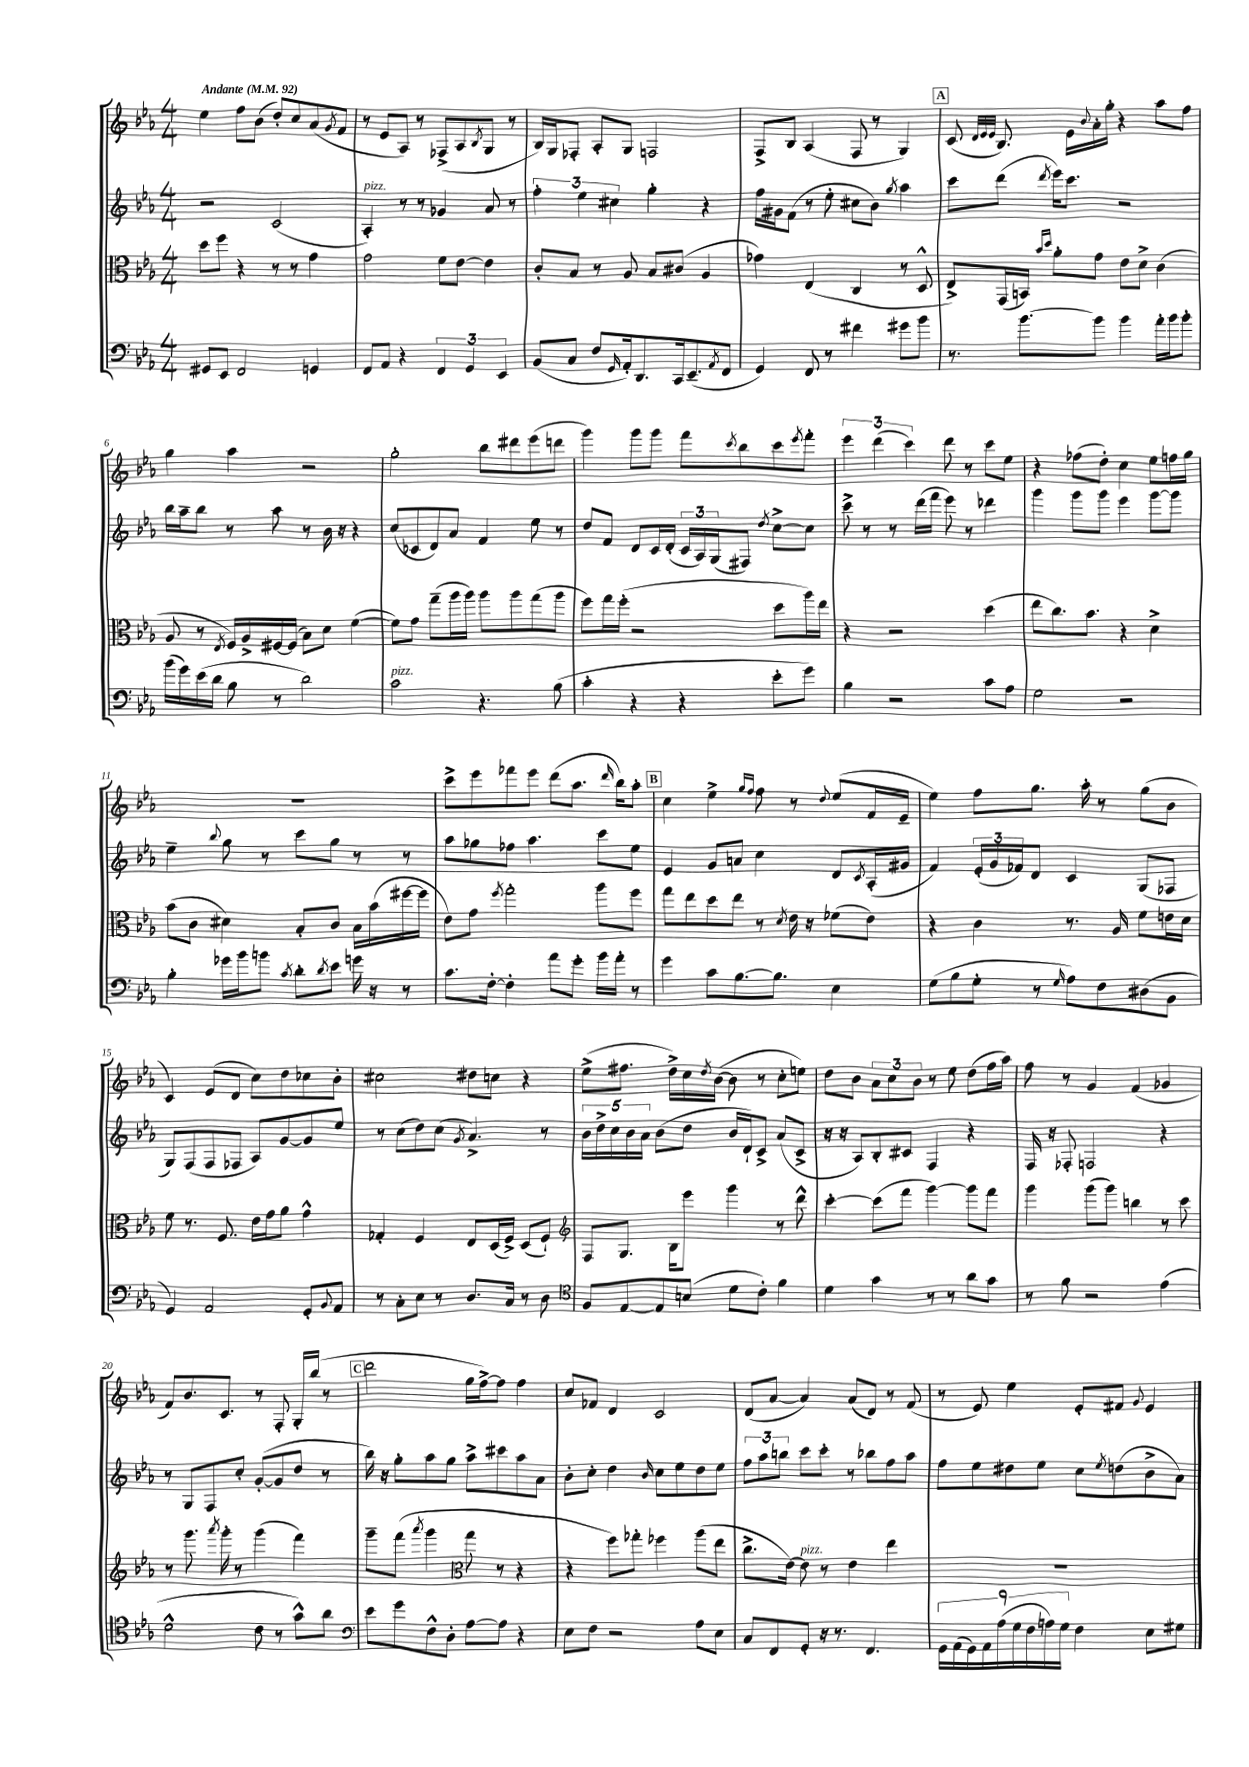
<<
\new StaffGroup <<
\new Staff = "s0" {
    \clef treble \key ees \major \numericTimeSignature \time 4/4 \tempo "Andante" 4 = 92
    ees''4 f''8 bes'8( d''8-.) c''8 aes'8( \acciaccatura { g'8 } f'8 |
    r8 ees'8 aes8) r8 fes8->( aes8 \acciaccatura { bes8 } g8 r8 |
    bes16) g16 fes8-. aes8-. g8 f2 |
    f8-> bes8 aes4( f8 r8 g4) |
    \mark \markup { \box "A" } c'8( \grace { d'32 ees'32 ees'32 } bes8.) ees'16 \appoggiatura { bes'8 } aes'16-. g''16-. r4 aes''8 f''8 |
    g''4 aes''4 r2 |
    g''2-. bes''8 dis'''8 ees'''8( d'''8 |
    g'''4) g'''8 g'''8 f'''8 \acciaccatura { c'''8 } bes''8 c'''8 \acciaccatura { ees'''8 } f'''8-. |
    \tuplet 3/2 { ees'''4 d'''4( c'''4) } d'''8 r8 c'''8 ees''8 |
    r4 fes''8( d''8-.) c''4 ees''8 f''16 g''16 |
    R1 |
    c'''8-> ees'''8 fes'''8 ees'''8 d'''8( aes''8. \grace { d'''16 } bes''16) aes''8-. |
    \mark \markup { \box "B" } c''4 ees''4-> \grace { g''16 f''16 } f''8 r8 \appoggiatura { d''8 } ees''8( f'16 ees'16-- |
    ees''4) f''8 g''8. aes''16-. r8 g''8( bes'8 |
    c'4) ees'8( d'8 c''8) d''8 ces''8 bes'8-. |
    cis''2 dis''8 c''8 r4 |
    ees''8->( fis''8. d''16->) c''16 \acciaccatura { d''8 } bes'16~( bes'8 r8 c''8-. e''8) |
    d''8 bes'8 \tuplet 3/2 { aes'8 c''8 bes'8 } r8 ees''8 d''8( f''16 aes''16) |
    f''8 r8 g'4 f'4( ges'4 |
    f'8) bes'8. c'8. r8 f8-. g16-. bes''16( r8 |
    \mark \markup { \box "C" } d'''2 g''16 f''16~->) f''8 f''4 |
    c''8 fes'8 d'4 c'2 |
    d'8( aes'8~ aes'4) aes'8( d'8) r8 f'8( |
    r8 ees'8) ees''4 ees'8-. fis'8 \appoggiatura { g'8 } ees'4 \bar "|." |
}
\new Staff = "s1" {
    \clef treble \key ees \major \numericTimeSignature \time 4/4
    r2 c'2( |
    aes4-.^\markup { \italic "pizz." }) r8 r8 ges'4 aes'8 r8 |
    \tuplet 3/2 { f''4-. ees''4 cis''4 } g''4-. r4 |
    f''16 gis'16 f'8( r8 ees''8-. cis''8 bes'8) \acciaccatura { g''8 } aes''4 |
    \mark \markup { \box "A" } c'''8 d'''8( \acciaccatura { d'''8 } ees'''16) c'''8. r2 |
    bes''16 aes''16-- bes''8 r8 aes''8 r8 bes'16 r16 r4 |
    c''8( ces'8 d'8) aes'8 f'4 ees''8 r8 |
    d''8 f'8 d'8 c'16 d'16-.( \tuplet 3/2 { c'16 aes16) g16( } fis8) \acciaccatura { d''8 } c''8~-> c''8 |
    c'''8-> r8 r8 d'''16( f'''16 ees'''8) r8 des'''4 |
    g'''4 g'''8 g'''8 ees'''4 g'''8~ g'''8 |
    ees''4-- \appoggiatura { bes''8 } g''8 r8 c'''8 g''8 r8 r8 |
    aes''8 ges''8 fes''8 aes''4. c'''8 ees''8 |
    \mark \markup { \box "B" } ees'4 g'8 a'8 c''4 d'8 \acciaccatura { c'8 } aes16-.( gis'16 |
    f'4) \tuplet 3/2 { ees'16-.( g'16 fes'16) } d'8 c'4 g8( fes8 |
    g8) f8( f8 fes8 aes8) g'8~ g'8 ees''8 |
    r8 c''8( d''8) c''8( \acciaccatura { g'8 } aes'4.->) r8 |
    \tuplet 5/4 { bes'16 d''16-> c''16 bes'16 aes'16 } bes'8( d''8 bes'16 d'16-!) c'8-> aes'8( c'8-> |
    r16 r16 aes8) bes8-. cis'8 f4 r4 |
    f16 r16 fes8-. f2 r4 |
    r8 g8 f8 c''8-. g'8~-.( g'8 d''8 r8 |
    \mark \markup { \box "C" } bes''16) r16 g''8-. aes''8 g''8 aes''8-> cis'''8 aes''8 aes'8 |
    bes'8-. c''8-. d''4 \grace { bes'16 } c''8 ees''8 d''8 ees''8 |
    \tuplet 3/2 { f''8 aes''8 b''8 } c'''8 c'''8-. r8 bes''8 f''8 aes''8 |
    f''8 ees''8 dis''8 ees''8 c''8 \acciaccatura { ees''8 } d''8( bes'8-> aes'8) \bar "|." |
}
\new Staff = "s2" {
    \clef alto \key ees \major \numericTimeSignature \time 4/4
    d''8 f''8 r4 r8 r8 g'4 |
    g'2 f'8 ees'8~ ees'4 |
    c'8-. bes8 r8 aes8 bes8 cis'8( aes4 |
    ges'4) ees4( c4 r8 d8-^ |
    \mark \markup { \box "A" } ees8->) g,16( b,16) \grace { bes'16 d''16 } aes'8-. g'8 ees'8 d'8-> c'4( |
    aes8 r8 \acciaccatura { ees8 } f16) aes16-> fis16~ fis16( bes8) d'8 f'4~( |
    f'8) g'8 g''8--( aes''16 aes''16) aes''8 aes''8 g''8( aes''8 |
    f''8) g''16 f''16-.( r2 d''8 aes''16) ees''16 |
    r4 r2 d''4( |
    ees''8 c''8.) bes'8. r4 d'4-> |
    bes'8( c'8 dis'4) bes8-. c'8 bes16 bes'16( fis''16~ fis''16 |
    ees'8) g'8 \acciaccatura { f''8 } g''2-. aes''8 f''8 |
    \mark \markup { \box "B" } g''8 ees''8 d''8 ees''8 r8 \acciaccatura { d'8 } ees'16 r16 fes'8( ees'8) |
    r4 c'4 r8. aes16 f'8 e'16 d'16 |
    f'8 r8. f8. ees'16 g'16 aes'8 g'4-^ |
    ges4-. f4 ees8 d16( f16->) d8( f8-!) |
    \clef treble f8 g8. bes16 ees'''8 g'''4 r8 d'''8-^ |
    c'''4~-. c'''8( f'''8 g'''4~) g'''8 f'''8 |
    g'''4 g'''8( g'''8) b''4 r8 c'''8 |
    r8 g'''8. \acciaccatura { aes'''8 } g'''16-. r8 g'''4( f'''4) |
    \mark \markup { \box "C" } g'''8-- f'''8( \acciaccatura { aes'''8 } g'''4 \clef alto g''8 r8 r4 |
    r4 f''8) ges''8-. fes''4 aes''8( ees''8 |
    c''8.-> ees'16~) ees'8^\markup { \italic "pizz." } r8 ees'4 ees''4 |
    R1 \bar "|." |
}
\new Staff = "s3" {
    \clef bass \key ees \major \numericTimeSignature \time 4/4
    gis,8 ees,8 f,2 g,4 |
    f,8 aes,8 r4 \tuplet 3/2 { f,4 g,4 ees,4 } |
    bes,8( c8 f8 \grace { g,16 } aes,16-.) d,8. c,16 ees,8.--( \acciaccatura { aes,8 } f,8 |
    g,4) f,8 r8 fis'4 gis'8 bes'8 |
    \mark \markup { \box "A" } r8. bes'8.~ bes'8 bes'4 aes'16-. bes'16 bes'8-. |
    bes'16( g'16) ees'16( d'16 bes8 r8 d'2) |
    c'2^\markup { \italic "pizz." } r4. bes8( |
    c'4-. r4 r4 ees'8-. g'8) |
    bes4 r2 c'8 aes8 |
    g2 r2 |
    bes4-. ges'16 bes'16 b'8 \acciaccatura { c'8 } d'8-. \acciaccatura { d'8 } ees'8 g'16 r16 r8 |
    c'8. f16~-. f4-. aes'8 g'8-. bes'16 aes'16-. r8 |
    \mark \markup { \box "B" } g'4 c'8 bes8.~ bes8. ees4 |
    g8( bes8 g8-. r8 \grace { g16 } aes8) f8 dis8( bes,8 |
    g,4) aes,2 g,8-. \appoggiatura { bes,8 } aes,8 |
    r8 c8-. ees8 r8 d8. c16 r8 d8 |
    \clef tenor f8 ees8~ ees8 b8( d'8 c'8-.) f'4 |
    d'4 g'4 r8 r8 aes'8 g'8 |
    r8 f'8 r2 ees'4( |
    d'2-^ c'8 r8 g'8-^) aes'8 |
    \mark \markup { \box "C" } \clef bass ees'8 g'8 f8-^ d8-. aes8~ aes8 r4 |
    ees8 f8 r2 aes8 ees8 |
    c8 f,8 g,8-. r16 r8. f,4. |
    \tuplet 9/8 { g,16 aes,16( g,16) aes,16 aes16( g16 f16 a16) g16 } f4 ees8 gis8 \bar "|." |
}
>>
>>
